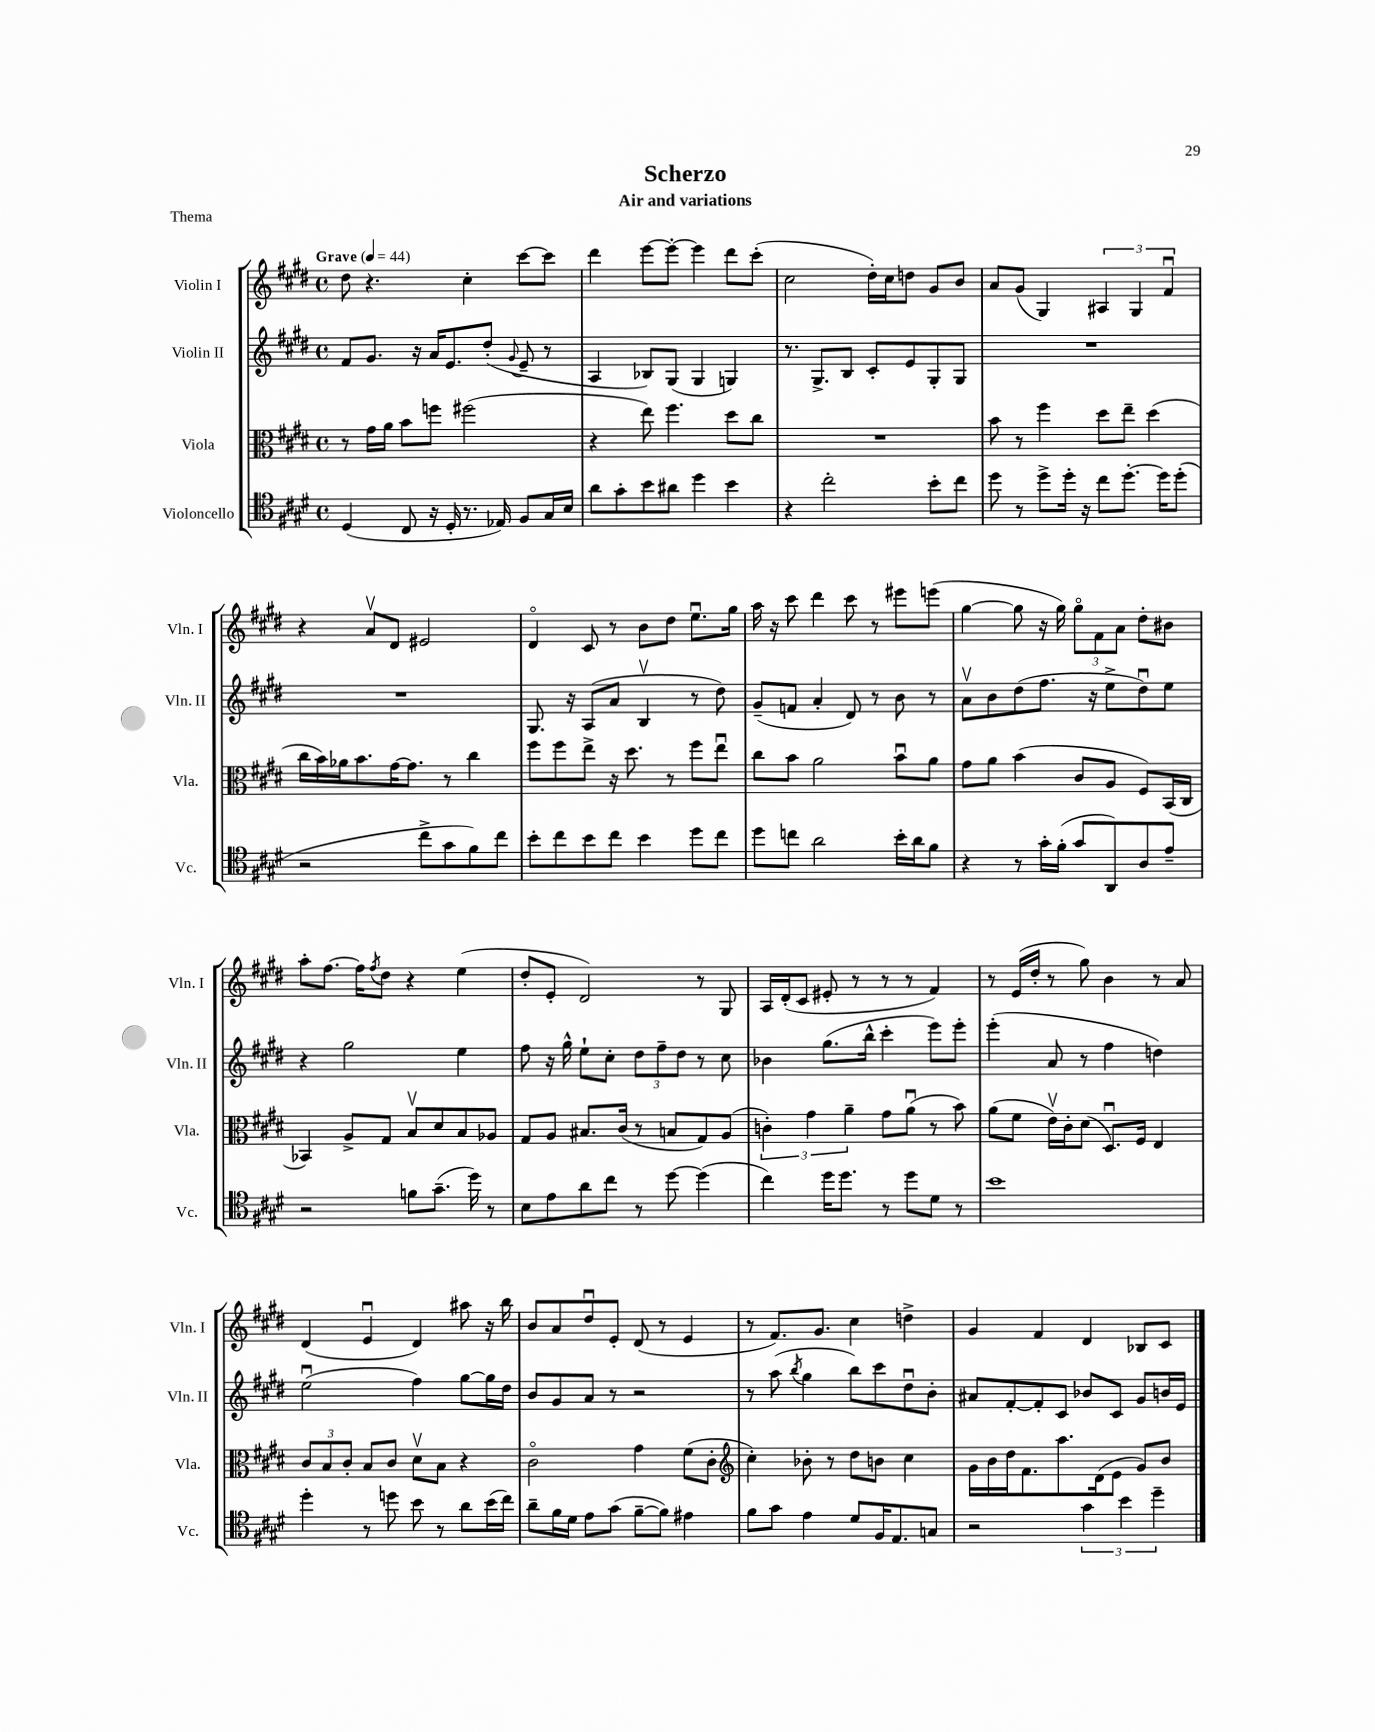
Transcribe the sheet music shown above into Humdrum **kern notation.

**kern	**kern	**kern	**kern
*part4	*part3	*part2	*part1
*staff4	*staff3	*staff2	*staff1
*I"Violoncello	*I"Viola	*I"Violin II	*I"Violin I
*I'Vc.	*I'Vla.	*I'Vln. II	*I'Vln. I
*clefC4	*clefC3	*clefG2	*clefG2
*k[f#c#g#d#]	*k[f#c#g#d#]	*k[f#c#g#d#]	*k[f#c#g#d#]
*M4/4	*M4/4	*M4/4	*M4/4
*met(c)	*met(c)	*met(c)	*met(c)
*MM44	*MM44	*MM44	*MM44
=1	=1	=1	=1
!	!	!	!LO:TX:a:B:t=Grave
(4D#/	8r	8f#/L	8dd#\
.	16g#\LL	8.g#/J	4.r
.	16a\JJ	.	.
8C#/	8b\L	.	.
.	.	16r	.
16r	8ffn\J	16a/KL	.
16D#'/	.	8.e/	.
8.r	(2ff#X\	.	4cc#'\
.	.	(8dd#'/J	.
16E-X/)	.	.	.
.	.	8qqg#/	.
8F#/L	.	8e~/	[8ccc#\L
16G#/L	.	8r	8ccc#\J]
16B/JJ	.	.	.
=2	=2	=2	=2
8a\L	4r	4A/	4ddd#\
8g#'\	.	.	.
8b\	8ee\)	8B-X/L)	[8eee\L
8a#X\J	4.ff#\	(8G#/J	8eee'\J_
4dd#\	.	4G#/	4eee\]
4b\	8dd#\L	4Gn/)	8ddd#\L
.	8cc#\J	.	(8ccc#'\J
=3	=3	=3	=3
4r	1r	8.r	2cc#\
.	.	8.G#^/L	.
2cc#'\	.	.	.
.	.	8B/J	.
.	.	8c#'/L	16dd#'\LL)
.	.	.	16cc#\J
.	.	8e/	8ddn\J
8b'\L	.	8G#'/	8g#/L
8cc#\J	.	8G#/J	8b/J
=4	=4	=4	=4
8dd#\	8b\	1r	8a/L
8r	8r	.	(8g#/J
8dd#^\L	4ff#\	.	4G#/)
16dd#'\Jk	.	.	.
16r	.	.	.
8cc#\L	8dd#\L	.	6A#X/
[8.dd#'\J	8ee~\J	.	.
.	.	.	6G#/
.	(4dd#\	.	.
16dd#\KL]	.	.	.
.	.	.	6f#u/
(8dd#'\J	.	.	.
!!LO:LB:g=z
=5	=5	=5	=5
2r	16cc#\LL	1r	4r
.	16b\)	.	.
.	16a-X\J	.	.
.	8.b\	.	.
.	.	.	8av/L
.	[16g#\K	.	8d#/J
.	8.g#\J]	.	.
8cc#^\L	.	.	2e#X/
8g#\	8r	.	.
8f#\)	4cc#\	.	.
8cc#\J	.	.	.
=6	=6	=6	=6
8b'\L	8ff#\L	8.G#/	4d#/
8cc#\	8ff#\	.	.
.	.	16r	.
8b\	8ee^\J	(8A/L	8c#/
8cc#\J	16r	8a/J	8r
.	8.dd#\	.	.
4b\	.	4Bv/	8b\L
.	8r	.	8dd#\J
8dd#\L	8ff#\L	8r	8.eeu\L
8cc#\J	8eeu\J	8dd#\)	.
.	.	.	16gg#\Jk
=7	=7	=7	=7
8dd#\L	8cc#\L	(8g#~/L	16aa\
.	.	.	16r
8ccn\J	8b\J	8fn/J	8ccc#\
2a\	2a\	4a'/	4ddd#\
.	.	8d#/)	8ccc#\
.	.	8r	8r
16b'\LL	8bu\L	8b\	8eee#X\L
16a\J	.	.	.
8f#\J	8a\J	8r	(8eeen\J
=8	=8	=8	=8
4r	8g#\L	8av\L	[4gg#\
.	8a\J	8b\	.
8r	(4b\	(8dd#\	8gg#\]
16g#'\LL	.	8.ff#\J	16r
(16f#'\JJ	.	.	16gg#\)
8g#/L	8c#/L	.	12gg#\L
.	.	16r	.
.	.	.	12f#\
8AA/)	8A/J	8ee^\L	.
.	.	.	12a\J
8A/	8F#/L)	8dd#u\)	8dd#'\L
8e~/J	(16BB/L	8ee\J	8b#X\J
.	16C#/JJ	.	.
!!LO:LB:g=z
=9	=9	=9	=9
2r	4BB-X/)	4r	8aa'\L
.	.	.	[8.ff#\J
.	8A^/L	2gg#\	.
.	.	.	16ff#\KL]
.	.	.	8qff#/
.	8G#/J	.	8dd#\J
8fn\L	8Bv/L	.	4r
(8.g#~\J	8d#/	.	.
.	8B/	4ee\	(4ee\
16dd#\)	.	.	.
8r	8A-X/J	.	.
=10	=10	=10	=10
8B\L	8G#/L	8ff#\	8dd#'/L
8e\	8A/J	16r	8e'/J
.	.	16gg#^^\	.
8a\	8.B#X/L	8ee`\L	2d#/)
8cc#\J	.	8cc#'\J	.
.	(16c#/Jk	.	.
8r	8r	12dd#\L	.
.	.	12ff#~\	.
[8dd#\	8Bn/L	.	.
.	.	12dd#\J	.
(4dd#\]	8G#/)	8r	8r
.	(8A/J	8cc#\	8G#/
=11	=11	=11	=11
4cc#\)	6cn'\)	4b-X\	16A/LL
.	.	.	(16d#'/J
.	.	.	8c#/J
.	6g#\	.	.
16dd#\KL	.	(8.gg#\L	8e#X'/
8.dd#\J	.	.	.
.	6a~\	.	.
.	.	.	8r
.	.	16bb^^\Jk	.
8r	8g#\L	4ccc#'\	8r
8dd#\L	(8au\J	.	8r
8d#\J	8r	8eee\L)	4f#/)
8r	8b\)	8eee'\J	.
=12	=12	=12	=12
1b	(8a\L	(4eee'\	8r
.	8f#\J	.	(16e/LL
.	.	.	16dd#'/JJ
.	16ev\LL)	8a/	8r
.	16c#'\J	.	.
.	(8d#\J	8r	8gg#\)
.	8.D#u/L)	4ff#\	4b\
.	16F#/Jk	.	.
.	4E/	4ddn\)	8r
.	.	.	8a/
!!LO:LB:g=z
=13	=13	=13	=13
4dd#'\	12c#/L	(2eeu\	(4d#/
.	12B/	.	.
.	12c#'/J	.	.
8r	8B/L	.	4eu/
8ddn\	8c#/J	.	.
8b\	8d#v\L	4ff#\)	4d#/)
8r	8B\J	.	.
8a\L	4r	[8gg#\L	8aa#X\
(16b\L	.	16gg#\L]	16r
16cc#\JJ)	.	16dd#\JJ	16bb\
=14	=14	=14	=14
8a~\L	2c#\	8b/L	8b/L
16f#\L	.	8g#/	8a/
16d#\JJ	.	.	.
8e\L	.	8a/J	8dd#u/
(8g#\J	.	8r	8e'/J
[8f#~\L	4g#\	2r	(8d#/
8f#\J])	.	.	8r
4e#X\	(8f#\L	.	4e/
.	8c#'\J	.	.
=15	=15	=15	=15
*	*clefG2	*	*
8f#\L	4cc#'\)	8r	8r
8g#\J	.	(8aa\	8.f#/L)
.	.	8qbb/	.
4e\	8b-X'\	4gg#\	.
.	.	.	8.g#/J
.	8r	.	.
8d#/L	8dd#\L	8bb\L)	4cc#\
16F#/K	8bn\J	8ccc#\	.
8.E/	.	.	.
.	4cc#\	8dd#u\	4ddn^\
8Gn/J	.	8b'\J	.
=16	=16	=16	=16
2r	16g#\LL	8a#X/L	4g#/
.	16b\	.	.
.	16dd#\J	[8f#'/	.
.	8.f#\	.	.
.	.	8f#'/]	4f#/
.	8.aa\	8c#/J	.
6g#\	.	8b-X/L	4d#/
.	(16d#\k	.	.
.	8e\J	8c#/J	.
6b\	.	.	.
.	8g#/L)	8g#/L	8B-X/L
6dd#~\	.	.	.
.	8b/J	16bn/L	8c#/J
.	.	16e/JJ	.
==	==	==	==
*-	*-	*-	*-
